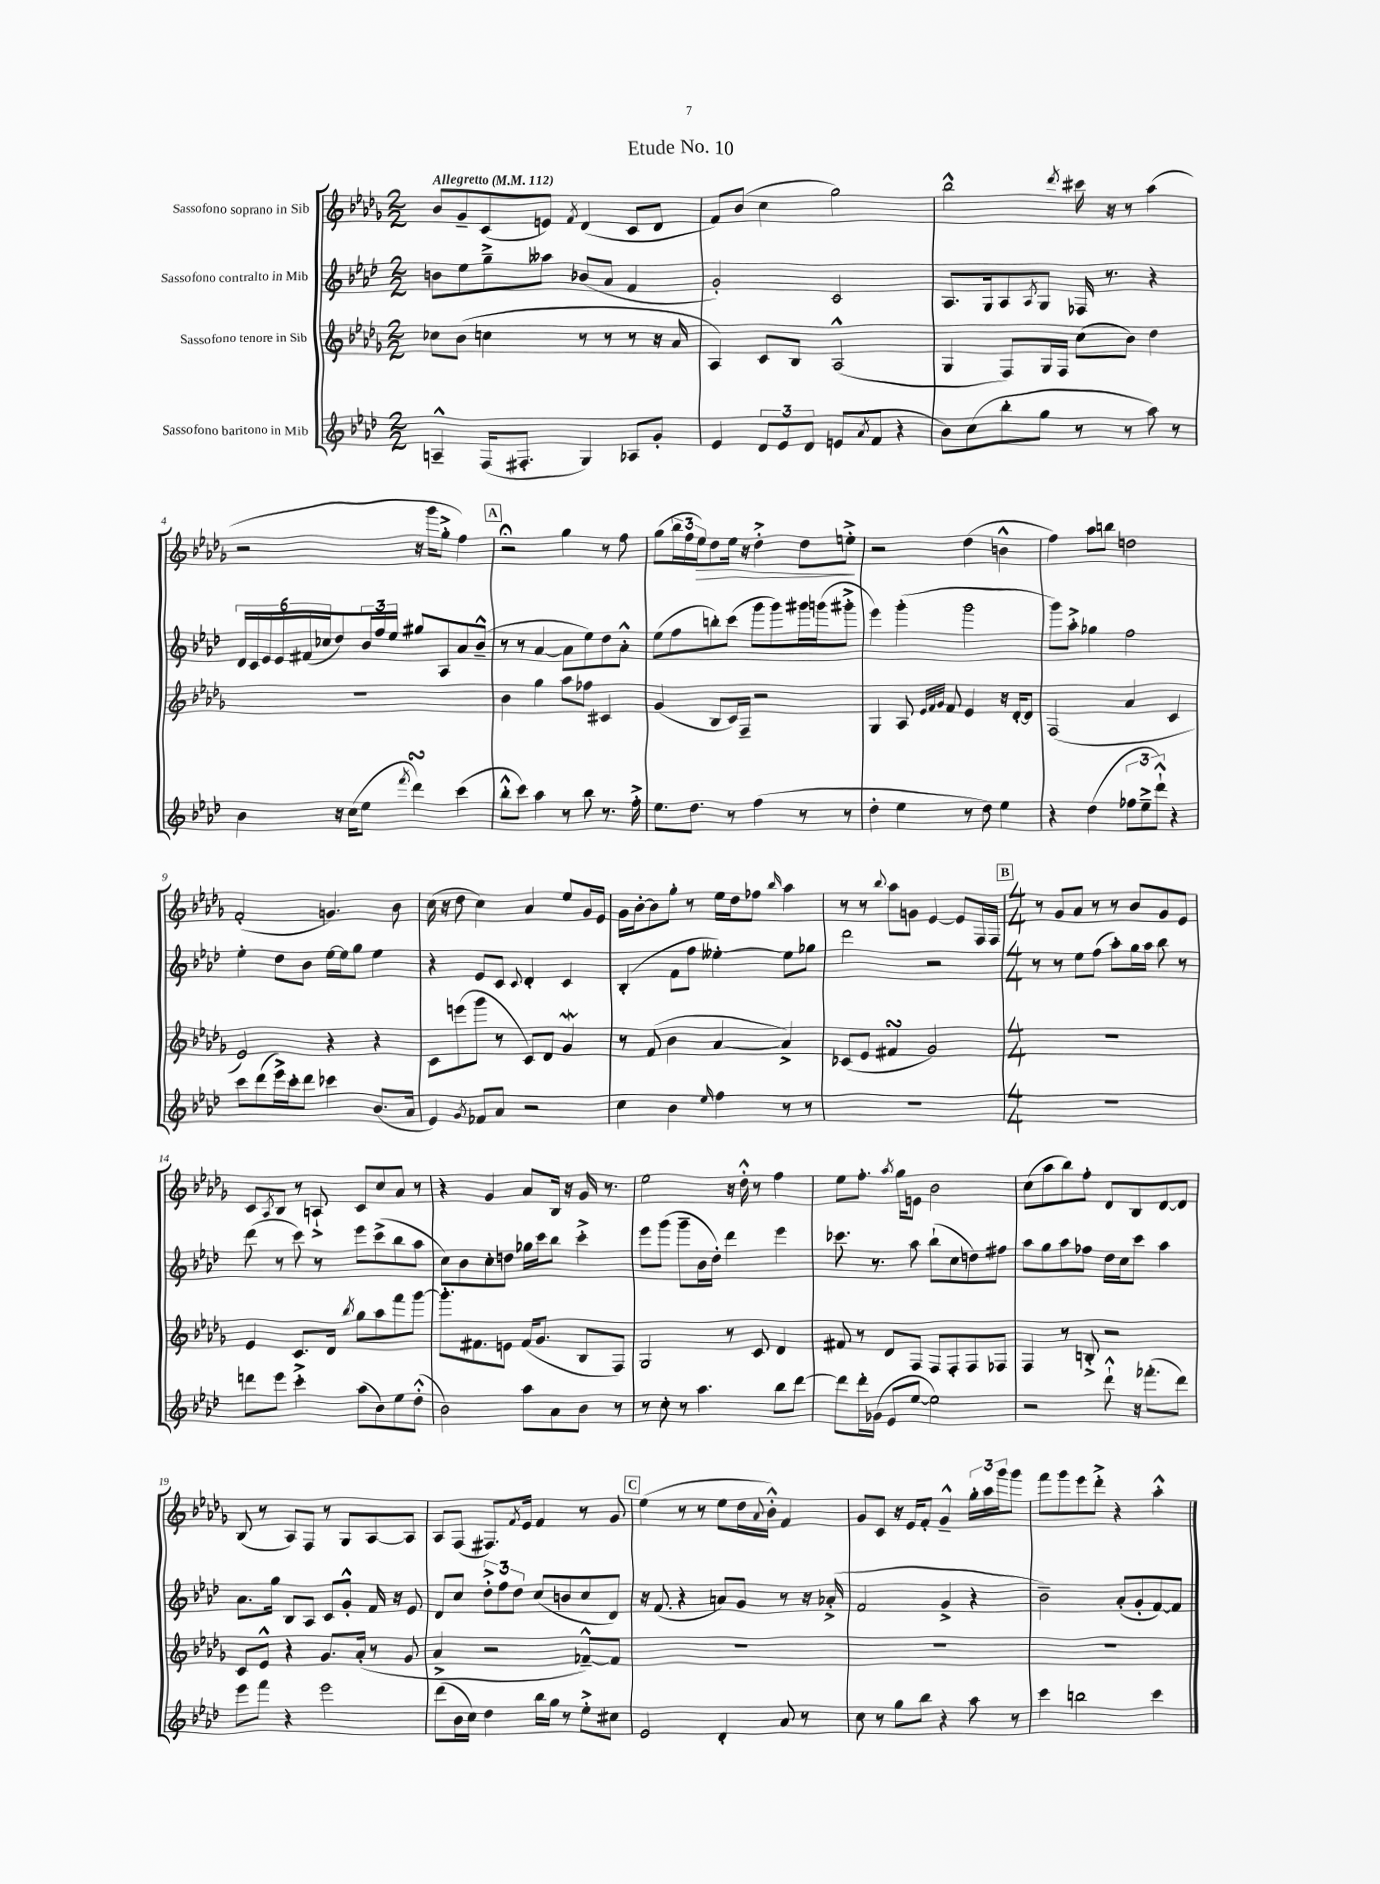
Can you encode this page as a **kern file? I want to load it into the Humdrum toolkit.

**kern	**kern	**kern	**kern
*staff4	*staff3	*staff2	*staff1
*clefG2	*clefG2	*clefG2	*clefG2
*k[b-e-a-d-]	*k[b-e-a-d-g-]	*k[b-e-a-d-]	*k[b-e-a-d-g-]
*M2/2	*M2/2	*M2/2	*M2/2
*MM112	*MM112	*MM112	*MM112
4A~^^	8cc-	8b	8b-
.	(8b-	8ee-	8g-~
(16F	4cc	8gg~^	(8c
8.F#'	.	.	.
.	.	8aa--	8e)
.	.	.	8qf
4G)	8r	(8b-	(4d-
.	8r	8a-	.
8A-	8r	4f	8c
8g'	16r	.	8d-
.	16a-	.	.
=	=	=	=
4e-	4A-)	2g')	8f)
.	.	.	(8b-
12d-	8c	.	4cc
12e-	.	.	.
.	8B-	.	.
12d-	.	.	.
(8e	(2A-^^	2c	2gg-)
8qa-	.	.	.
8f	.	.	.
4r	.	.	.
=	=	=	=
8b-)	4G-	8.A-	2bb-^^
(8cc	.	.	.
.	.	16G	.
8bb-'	8F)	8A-	.
.	.	8qA-	.
8gg	16G-	8G	.
.	16F	.	.
.	.	.	8qddd-
8r	(8cc	16F-	16ccc#
.	.	8.r	16r
8r	8b-)	.	8r
8aa-)	4dd-	4r	(4aa-
8r	.	.	.
=	=	=	=
4b-	1r	24d-	2r
.	.	24c	.
.	.	24e-	.
.	.	24e-	.
.	.	(24f#	.
.	.	24cc-	.
16r	.	8dd-)	.
(16cc	.	.	.
8ee-	.	24b-	.
.	.	24ff	.
.	.	24ee-	.
8qfff	.	.	.
4ddd-)	.	8gg#	16r
.	.	.	16ggg-
.	.	8A-	8gg-'^
(4ccc	.	8a-	4ff)
.	.	(8b-~^^	.
=	=	=	=
8bb-'^^	4b-	8r	2r;
8ccc)	.	8r	.
4aa-	4gg-	[4a-	.
8r	8aa-	8a-]	4gg-
8bb-	8ff-	8ee-)	.
8.r	4c#	8dd-	8r
.	.	8a-'^^	8ff
16ff'^	.	.	.
=	=	=	=
8.ee-	(4g-	(8ee-	(8gg-
.	.	8ff	24bb-
.	.	.	24ff
8.dd-	.	.	.
.	.	.	24ee-)
.	8B-	8bb')	8dd-
8r	16c)	(8ccc	16ee-
.	16F~	.	16r
(4ff	2r	8ggg	4dd-'^
.	.	8ggg)	.
8r	.	16ggg#	8dd-
.	.	(16ggg	.
8r	.	8ggg#'^	8ee'^
=	=	=	=
4dd-'	4G-	4eee-)	2r
4ee-	8A-	(4ggg'	.
.	32qqe-	.	.
.	32qqf	.	.
.	32qqg-	.	.
.	8f	.	.
8r	4e-	2ggg	(4dd-
8dd-)	.	.	.
4ee-	16r	.	4b^^
.	[16d-'	.	.
.	8d-]	.	.
=	=	=	=
4r	(2F	8ggg)	4ff)
.	.	8aa-'^	.
(4dd-	.	4gg-	8aa-
.	.	.	8bb
12ff-	4a-	2ff	2dd
12ee-~^	.	.	.
12ddd-`^^)	.	.	.
4r	4c	.	.
=	=	=	=
8ccc	2e-)	4ee-'	(2f'
(8ddd-	.	.	.
16eee-^)	.	8dd-	.
16ccc'	.	.	.
8ddd-	.	8b-	.
4ccc-	4r	[16ee-	4.g)
.	.	16ee-]	.
.	.	8gg	.
(8.b-	4r	4ee-	.
.	.	.	8b-
16a-	.	.	.
=	=	=	=
4e-)	8c	4r	(16cc
.	.	.	16r
.	(8eee	.	8dd-
8qg	.	.	.
8f-	8ggg-	8e-	4cc)
8a-	8r	8c	.
.	.	8qqc	.
2r	8c)	4d-'	4a-
.	8d-	.	.
.	4g-	4c	8ee-
.	.	.	16g-
.	.	.	16e-
=	=	=	=
4cc	8r	(4B-'	16g-
.	.	.	[16b-'
.	(8f	.	8b-]
4b-	4b-	8f	8gg-'
.	.	8ff	8r
16qqee-	.	.	.
4ff	[4a-	[4ee--')	16ee-
.	.	.	16dd-
.	.	.	8ff-
.	.	.	16qqbb-
8r	4a-^])	8ee--]	4aa-
8r	.	8gg-	.
=	=	=	=
1r	(8c-	2ddd-	8r
.	8e-	.	8r
.	.	.	8qqbb-
.	4f#	.	8aa-
.	.	.	8g
.	2g-)	2r	[4e-
.	.	.	8e-]
.	.	.	16F
.	.	.	16F
=	=	=	=
*M4/4	*M4/4	*M4/4	*M4/4
1r	1r	8r	8r
.	.	8r	8g-
.	.	8ee-	8a-
.	.	(8ff	8r
.	.	8aa-')	8r
.	.	16gg	8b-
.	.	16aa-	.
.	.	8bb-	8g-
.	.	8r	8e-
=	=	=	=
8ddd	4e-	(8ddd-	8c
.	.	.	8qA-
8eee-	.	8r	8B-
4ccc'^	8.c	8ccc)	8r
.	.	8r	8A`^
.	16d-	.	.
.	8qbb-	.	.
(8aa-	8gg-	8eee-	8c
8b-)	8aa-	(8ccc^	8cc
8ee-	8fff	8bb-	8a-
(8dd-'^^	[8ggg-	8aa-	8r
=	=	=	=
2b-)	8.ggg-']	8cc)	4r
.	.	8b-	.
.	8.f#	.	.
.	.	8cc'	4g-
.	8e	8dd	.
8aa-	(16f#	16gg-	8a-
.	8.g-	16ccc	.
8a-	.	8bb-	16B-
.	.	.	16r
8b-	8B-	4ccc'^	16g-
.	.	.	8.r
8r	8F)	.	.
=	=	=	=
8r	2G-	8eee-	2ee-
8cc'	.	(8ggg	.
8r	.	8ggg~	.
4.aa-	.	16b-	.
.	.	16dd-')	.
.	8r	4ddd-	16r
.	.	.	16dd-'^^
.	8c	.	8r
8bb-	4d-	4eee-	4ff
[8ddd-	.	.	.
=	=	=	=
8ddd-]	8f#	8.ccc-	8ee-
16ddd-'	8r	.	8.ff'
(16g-	.	8.r	.
8e-	8d-	.	.
.	.	.	8qaa-
.	.	.	16gg-
[8ee-	8F	8aa-	8e
2ee-])	8F	(8bb-`	2b-
.	8F'	8cc	.
.	8F	8dd)	.
.	8F-	8ff#	.
=	=	=	=
2r	4F	8aa-	(8cc
.	.	8gg	8aa-
.	8r	8aa-	8bb-)
.	8B'^	8ff-	8ff'
8ddd-`^^	2r	16dd-	8d-
.	.	16cc	.
16r	.	8ccc	8B-
(8.fff-'	.	.	.
.	.	4aa-	[8d-
8ddd-)	.	.	8d-]
=	=	=	=
8eee-	8c	8.a-	(8B-
8fff	8e-^^	.	8r
.	.	16gg	.
4r	4r	8B-	8A-)
.	.	8A-	8F
2eee-	8.g-	8c	8r
.	.	8g'^^	8G-
.	(16a-'	.	.
.	8r	16f	[8A-
.	.	16r	.
.	8g-	8e-	8A-]
=	=	=	=
(8ddd-	4a-^	8d-	8A-
16b-	.	8cc	(8F
16cc)	.	.	.
4dd-	2r	12dd-'^	8.F#)
.	.	12ff	.
.	.	12dd-	.
.	.	.	8qf
.	.	.	16e-
16bb-	.	(8cc	4f
16gg	.	.	.
8r	.	8b	.
8ee-'^	[8f-~^^)	8cc	8r
8cc#	8f-]	8d-)	8g-
=	=	=	=
2e-	1r	16r	(4ee-
.	.	(8.f	.
.	.	4r	8r
.	.	.	8r
4d-'	.	8a)	8ee-
.	.	8g	16dd-
.	.	.	8qqa-
.	.	.	16b-'^^)
8a-	.	8r	4f
8r	.	16r	.
.	.	(16a-'^	.
=	=	=	=
8cc	1r	2f	8g-
8r	.	.	8c
8gg	.	.	16r
.	.	.	16e-
8bb-	.	.	8f'
4r	.	4g^	4g-~^^
8aa-	.	4r	24gg-'
.	.	.	24aa-
.	.	.	24ggg-
8r	.	.	8ggg-
=	=	=	=
4ccc	1r	2b-~)	8fff
.	.	.	8ggg-
2bb	.	.	8eee-
.	.	.	8ddd-'^
.	.	(8a-'	4r
.	.	8g'	.
4ccc	.	[8f)	4aa-'^^
.	.	8f]	.
==	==	==	==
*-	*-	*-	*-
